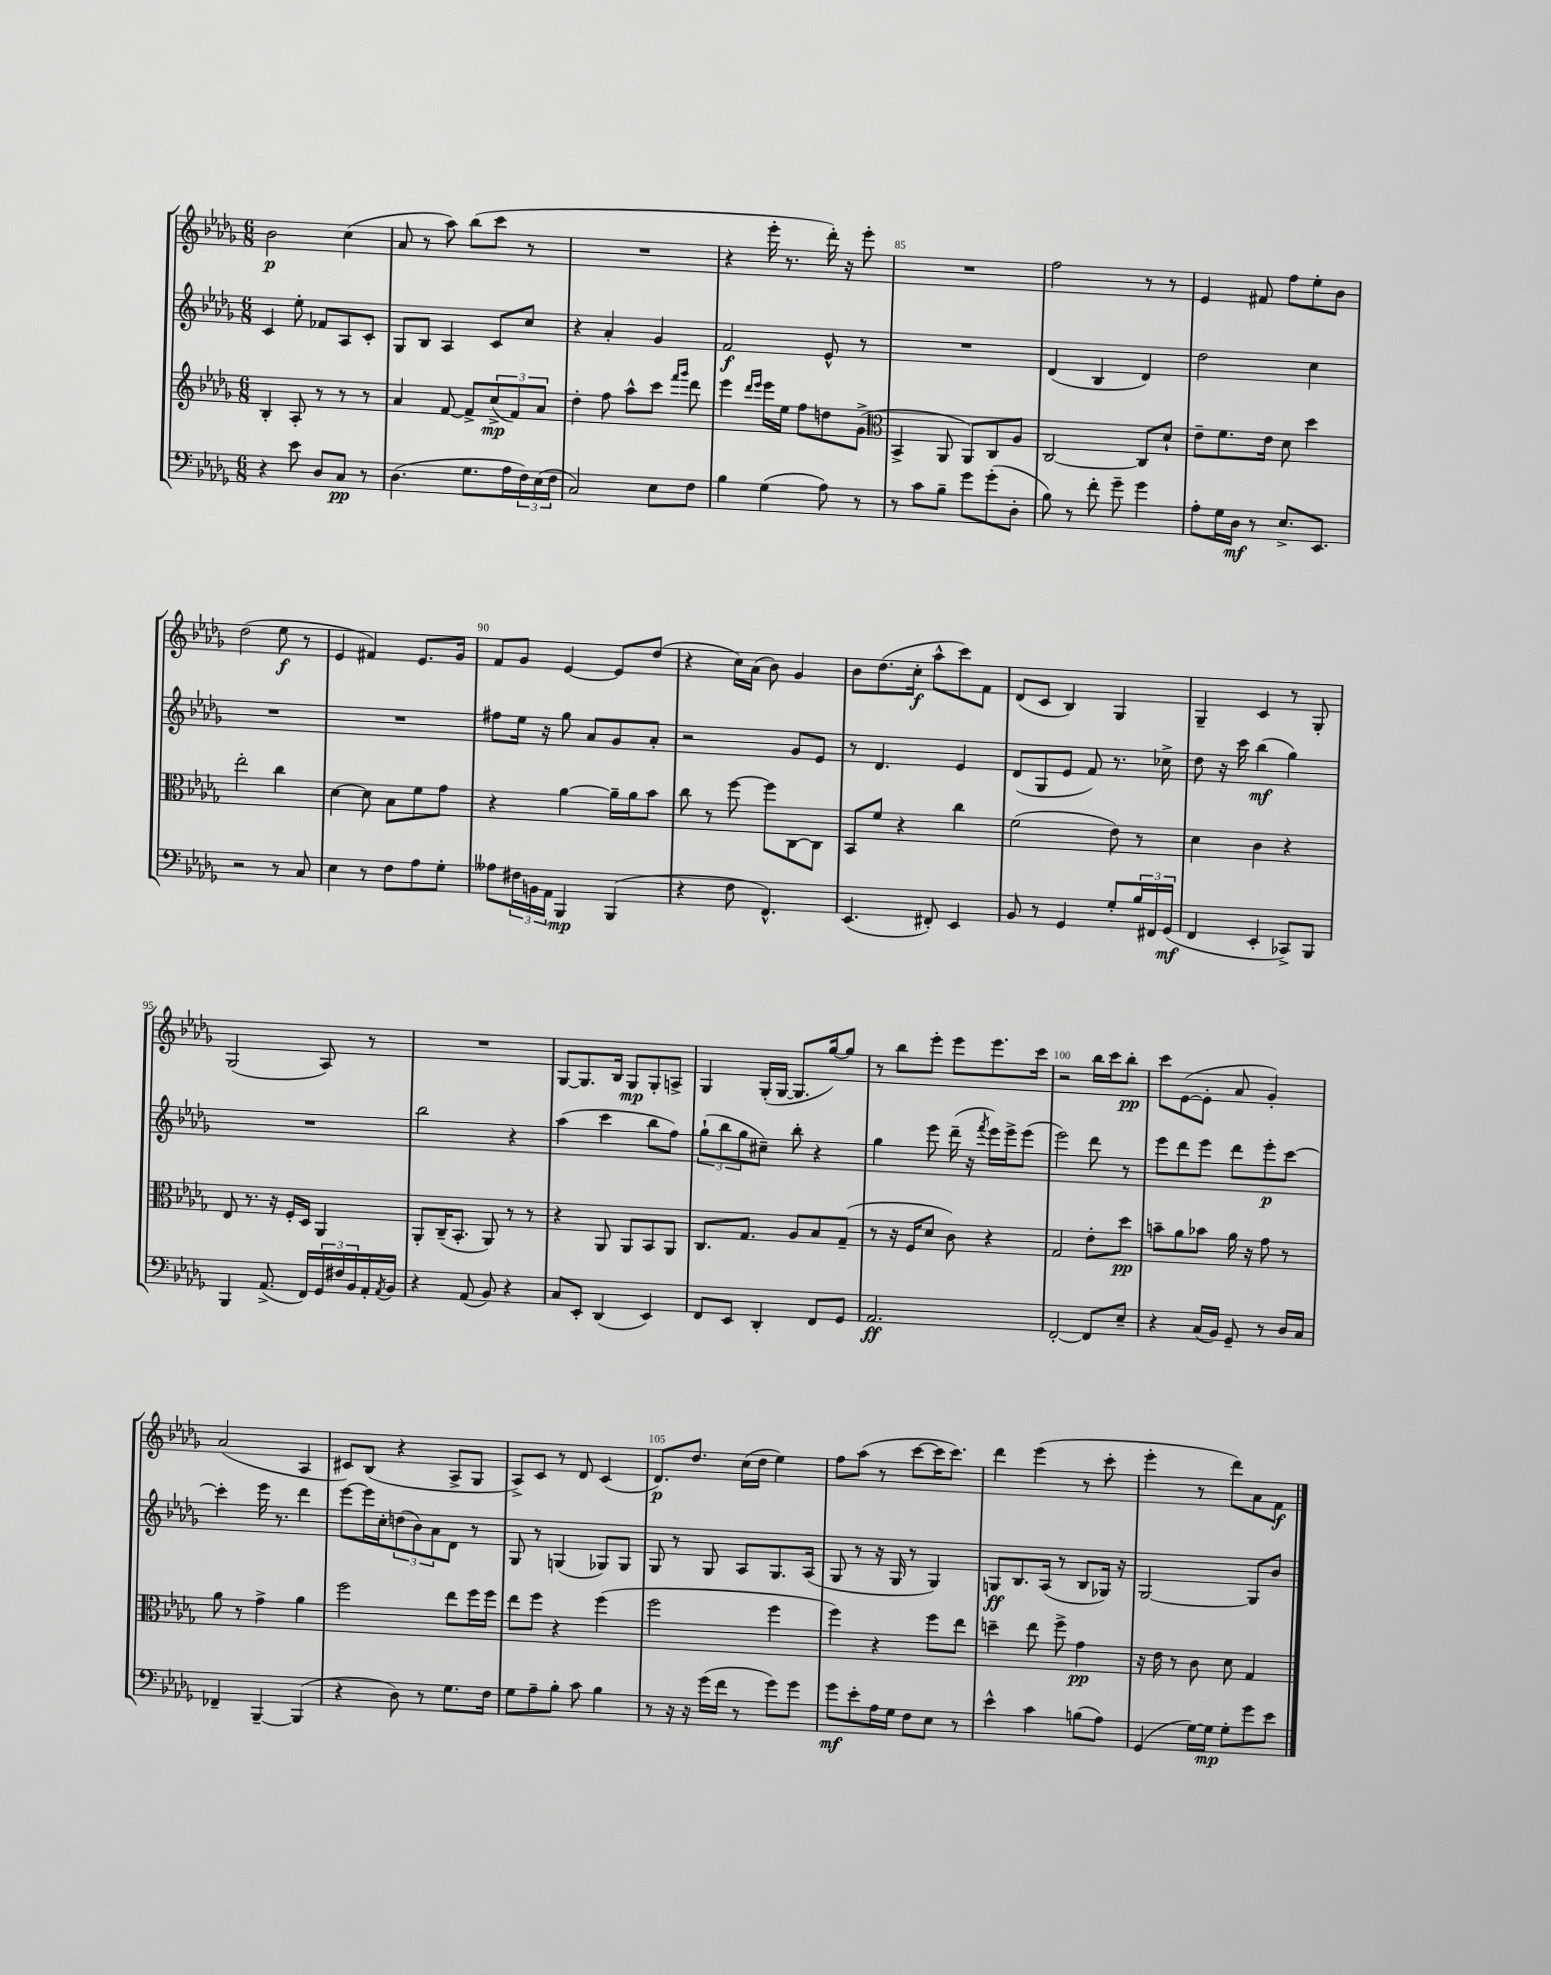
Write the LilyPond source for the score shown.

<<
\new StaffGroup <<
\new Staff = "s0" {
    \clef treble \key des \major \numericTimeSignature \time 6/8
    bes'2\p c''4( |
    aes'8 r8 aes''8) bes''8( c'''8 r8 |
    R2. |
    r4 ees'''16-. r8. des'''16-.) r16 ees'''8-. |
    R2. |
    f''2 r8 r8 |
    ees'4 fis'8 f''8 ees''8-. bes'8 |
    des''2( ees''8\f r8 |
    ees'4 fis'4) ees'8. ges'16 |
    f'8 ges'8 ees'4~ ees'8 des''8( |
    r4 c''16) aes'16( bes'8) ges'4 |
    bes'8 des''8.( c''16-.\f aes''8-^ c'''8) f'8 |
    des'8( c'8 bes4) ges4 |
    ges4-- c'4 r8 ges8-. |
    ges2( aes8) r8 |
    R2. |
    ges8~ ges8. bes16 ges8\mp ges8-. a8-> |
    ges4 ges16-.( ges16~ ges8. ges''16~) ges''8 |
    r8 bes''8 ees'''8-. ees'''8 ees'''8. c'''16 |
    r2 bes''16 c'''16 bes''8-.\pp |
    c'''8 ees'8~( ees'8-. aes'8 ges'4-.) |
    aes'2( aes4 |
    cis'8) bes8( r4 aes8-> ges8 |
    aes8->) c'8 r8 des'8 c'4( |
    des'8.\p) des''8. c''16( des''16 ees''4) |
    f''8 aes''8( r8 c'''8~ c'''16 c'''8.) |
    des'''4 ees'''4( r8 c'''8-. |
    ees'''4-. r8 des'''8) aes'8 f'8\f \bar "|." |
}
\new Staff = "s1" {
    \clef treble \key des \major \numericTimeSignature \time 6/8
    c'4 ees''8-. fes'8 aes8 c'8-. |
    ges8 bes8 aes4 c'8 c''8 |
    r4 aes'4-. ges'4 |
    f'2\f ees'8-^ r8 |
    R2. |
    des'4( bes4 des'4) |
    des''2 c''4 |
    R2. |
    R2. |
    fis''8 ees''16 r16 ges''8 aes'8 ges'8 aes'8-. |
    r2 ges'8 ees'8 |
    r8 des'4. ees'4 |
    des'8( ges8 ees'8 f'8) r8. ces''16-> |
    des''8 r16 c'''16 bes''4\mf( ges''4) |
    R2. |
    bes''2 r4 |
    aes''4( c'''4 bes''8 f''8) |
    \tuplet 3/2 { ges''8-!( bes''8 ges''8 } cis''8--) bes''8-. r4 |
    ges''4 ees'''8 des'''16--( r16 \acciaccatura { f'''8 } ees'''16) ees'''16-> ees'''8( |
    ees'''2) des'''8 r8 |
    ees'''8 des'''8 ees'''8 des'''8 ees'''8-.\p c'''8~ |
    c'''4-. ees'''16 r8. des'''4 |
    ees'''8~ ees'''16 c''16-. \tuplet 3/2 { d''8( bes'8) aes'8 } des'8 r8 |
    ges8 r8 g4( ges8) ges8 |
    ges8 r8 ges8 aes8 ges8. aes16( |
    ges8 r8 r16 ges16 r8 ges4) |
    g8\ff bes8. aes16( r8 bes8 ges16) r16 |
    ges2~ ges8 bes'8 \bar "|." |
}
\new Staff = "s2" {
    \clef treble \key des \major \numericTimeSignature \time 6/8
    bes4-. aes8-. r8 r8 r8 |
    aes'4 f'8~ f'8-> \tuplet 3/2 { c''8->\mp( f'8) aes'8 } |
    des''4-. f''8 aes''8-^ c'''8 \grace { f'''16 ges'''16 } des'''8 |
    ees'''4 \grace { des'''16 ees'''16 } ees'''16 ees''16 f''8 d''8 ges'8->( |
    \clef alto bes,4-> aes,8 aes,8) c8 aes8 |
    c2~ c8 des'8-! |
    ees'8-- f'8. ees'16 des'8 des''4 |
    ees''2-. c''4 |
    des'4~ des'8 bes8 f'8 ges'8 |
    r4 aes'4~ aes'16-- aes'16 bes'8 |
    c''8 r8 f''8~ f''8 c8~ c8 |
    bes,8 f'8 r4 c''4 |
    f'2( ees'8) r8 |
    des'4 c'4 r4 |
    ees8 r8. r16 f16-. des16 aes,4 |
    aes,8-. c16--( bes,8.-. aes,8) r8 r8 |
    r4 aes,8 aes,8 bes,8 aes,8 |
    c8. ges8. aes8 bes8 ges8--( |
    r8 r16 f16 des'8 c'8) r4 |
    ges2 ees'8-. des''8\pp |
    b'8-- aes'8 bes'8 aes'16 r16 ges'8 r8 |
    aes'8 r8 ges'4-> aes'4 |
    f''2 ees''8 f''16 f''16 |
    ees''8 f''8 r4 f''4( |
    f''2 f''4 |
    f''4) r4 f''8 ees''8 |
    d''4-- ees''8 f''8-> ges'4\pp |
    r16 ees'16 r8 c'8 des'8 ges4 \bar "|." |
}
\new Staff = "s3" {
    \clef bass \key des \major \numericTimeSignature \time 6/8
    r4 ees'8 des8 c8\pp r8 |
    des4.( ges8. aes16 \tuplet 3/2 { f16) ees16( f16 } |
    c2) ees8 f8 |
    bes4 ges4( aes8) r8 |
    r8 c'8 bes8-- ges'8 ges'8-.( des8-. |
    bes8) r8 f'8-. ges'8-- ges'4 |
    aes8-. ges16 des16\mf r8 ees8.-> ees,8. |
    r2 r8 c8 |
    ees4 r8 f8 aes8 ges8-. |
    aeses8 \tuplet 3/2 { fis16 b,16 aes,16 } bes,,4\mp bes,,4( |
    r4 f8 f,4.-^) |
    ees,4.( fis,8-.) ees,4 |
    bes,8 r8 ges,4 ges8-. \tuplet 3/2 { bes16 fis,16 ges,16\mf( } |
    f,4 ees,4-. ces,8->) bes,,8 |
    bes,,4 aes,8.->( f,16) \tuplet 3/2 { ges,16 fis16 bes,16 } aes,16-. \acciaccatura { aes,8 } bes,16 |
    r4 aes,8( bes,8) r4 |
    c8 ees,8-. des,4( ees,4) |
    f,8 ees,8 des,4-. f,8 ges,8 |
    aes,2.\ff |
    f,2~-. f,8 ees8-- |
    r4 c16( bes,16) ges,8-- r8 des16 c16 |
    fes,4-- bes,,4~-- bes,,4( |
    r4 des8) r8 ges8. f16 |
    ges8 aes8-- bes8-. c'8 bes4 |
    r8 r16 r16 ges'16( f'16 r8 ges'8) ges'8 |
    ges'8\mf ees'8-. aes16 ges16 f8 ees8 r8 |
    ees'4-^ c'4 b8( aes8) |
    ges,4( ges16~) ges16\mp ges8-. ges'8 ees'8 \bar "|." |
}
>>
>>
\layout { \context { \Score currentBarNumber = #81 \override BarNumber.break-visibility = ##(#f #t #t) barNumberVisibility = #(every-nth-bar-number-visible 5) } }
